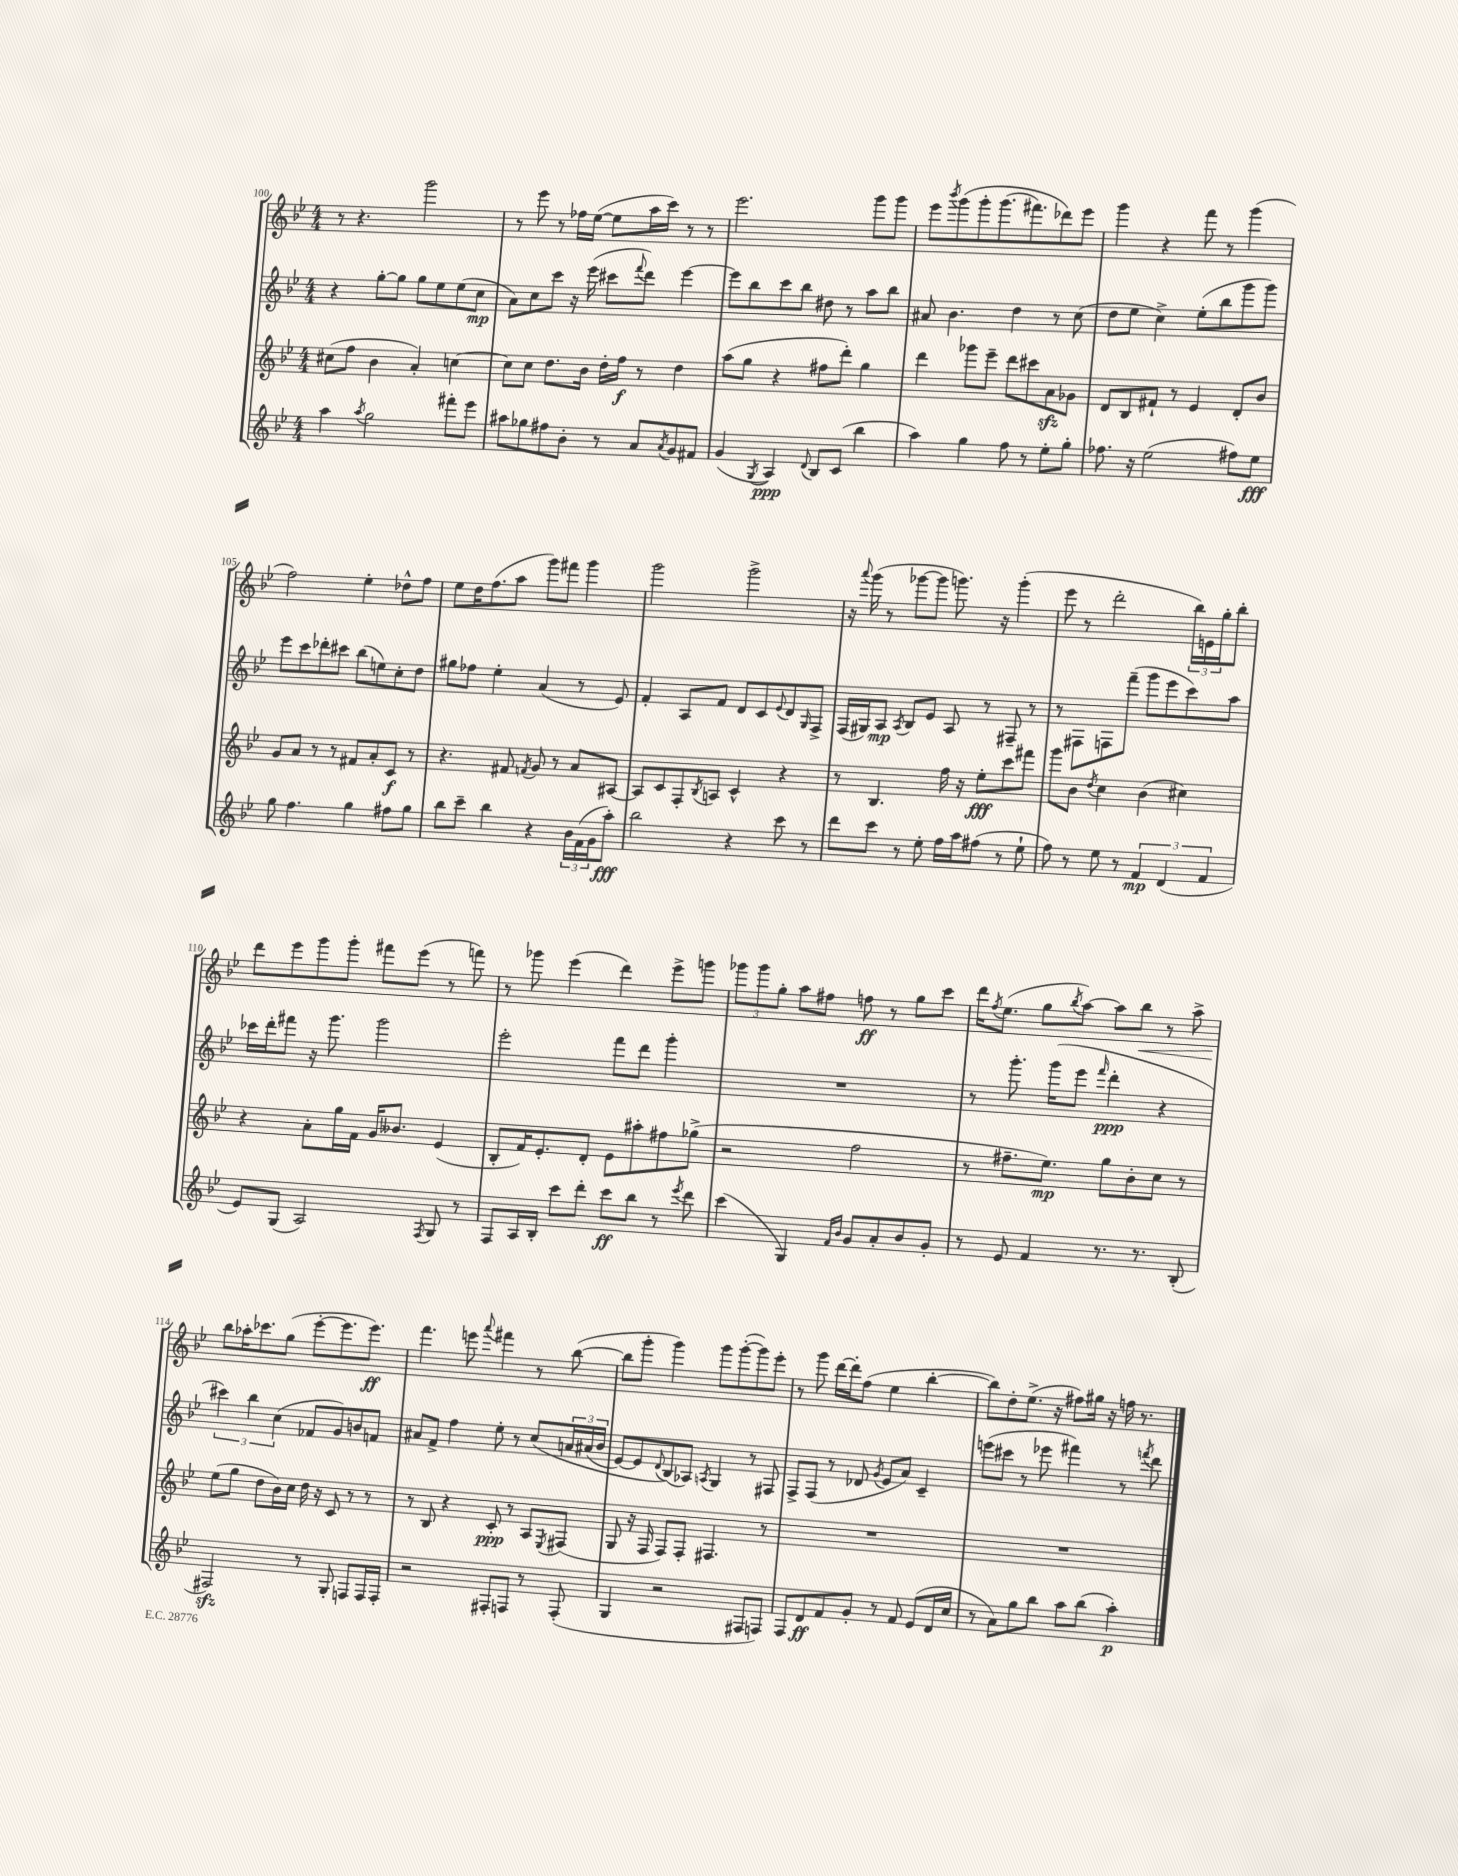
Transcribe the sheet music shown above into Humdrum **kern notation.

**kern	**dynam	**kern	**dynam	**kern	**dynam	**kern	**dynam
*part4	*part4	*part3	*part3	*part2	*part2	*part1	*part1
*staff4	*staff4	*staff3	*staff3	*staff2	*staff2	*staff1	*staff1
*clefG2	*	*clefG2	*	*clefG2	*	*clefG2	*
*k[b-e-]	*	*k[b-e-]	*	*k[b-e-]	*	*k[b-e-]	*
*M4/4	*	*M4/4	*	*M4/4	*	*M4/4	*
=100	=100	=100	=100	=100	=100	=100	=100
4aa\	.	(8cc#X\L	.	4r	.	8r	.
.	.	8ff\J	.	.	.	4.r	.
8qaa/	.	.	.	.	.	.	.
2gg\	.	4b-\	.	[8gg'\L	.	.	.
.	.	.	.	8gg\J]	.	.	.
.	.	4a'/)	.	8gg\L	.	2ggg\	.
.	.	.	.	8ee-\	.	.	.
8fff#X'\L	.	[4ccn\	.	(8ee-\	.	.	.
8eee-\J	.	.	.	8cc\J	mp	.	.
=101	=101	=101	=101	=101	=101	=101	=101
8aa#X\L	.	8cc\L]	.	8a\L)	.	8r	.
8gg-X\	.	8cc\J	.	8cc\	.	8eee-\	.
8ff#X\	.	8.dd\L	.	8ccc\J	.	8r	.
8b-'\J	.	.	.	16r	.	16ff-X\LL	.
.	.	16b-\Jk	.	(16eee-\	.	([16ee-\JJ	.
8r	.	16dd'\LL	.	8ccc#X\L	.	8ee-\L]	.
.	.	16ff\JJ	f	.	.	.	.
.	.	.	.	8qqfff/	.	.	.
8a/L	.	8r	.	8ddd\J)	.	16aa\L	.
.	.	.	.	.	.	16ccc\JJ)	.
8qa/	.	.	.	.	.	.	.
8g/	.	4dd\	.	[4eee-\	.	8r	.
8f#X/J	.	.	.	.	.	8r	.
=102	=102	=102	=102	=102	=102	=102	=102
(4g/	.	(8aa\L	.	8eee-\L]	.	2.eee-\	.
.	.	8gg\J	.	8bb-\	.	.	.
8qG/	.	.	.	.	.	.	.
4A/)	ppp	4r	.	8ccc\	.	.	.
.	.	.	.	8bb-\J	.	.	.
8qqd/	.	.	.	.	.	.	.
8B-/L	.	8ff#X\L	.	8dd#X\	.	.	.
(8c/J	.	8ddd'\J)	.	8r	.	.	.
4bb-\	.	4gg\	.	8aa\L	.	8ggg\L	.
.	.	.	.	8bb-\J	.	8ggg\J	.
=103	=103	=103	=103	=103	=103	=103	=103
4aa\)	.	4ddd\	.	8a#X/	.	8eee-\L	.
.	.	.	.	.	.	8qbbb-/	.
.	.	.	.	4.b-\	.	(8ggg\	.
4gg\	.	8ggg-X\L	.	.	.	8ggg'\	.
.	.	8eee-~\J	.	.	.	(8.ggg\	.
8ff\	.	8ddd\L	.	4dd\	.	.	.
.	.	.	.	.	.	8.fff#X\)	.
8r	.	8ccc#X\	.	.	.	.	.
8ee-'\L	.	8azz\	.	8r	.	8ddd-X\)	.
8gg'\J	.	8g-X\J	.	(8cc\	.	8eee-\J	.
=104	=104	=104	=104	=104	=104	=104	=104
8.ff-X\	.	8d/L	.	8dd\L	.	4ggg\	.
.	.	8B-/	.	8ee-\J	.	.	.
16r	.	.	.	.	.	.	.
(2ee-\	.	8f#X`/J	.	4cc^\)	.	4r	.
.	.	8r	.	.	.	.	.
.	.	4e-/	.	(8ee-'\L	.	8fff\	.
.	.	.	.	8bb-\	.	8r	.
8ff#X\L)	.	8d'/L	.	8ggg\	.	(4ggg\	.
8ee-\J	fff	8b-/J	.	8ggg\J)	.	.	.
!!LO:LB:g=z
=105	=105	=105	=105	=105	=105	=105	=105
8gg\	.	8g/L	.	8eee-\L	.	2ff\)	.
4.ff\	.	8a/J	.	8ccc\	.	.	.
.	.	8r	.	8ddd-X'\	.	.	.
.	.	8r	.	8ccc#X\J	.	.	.
4gg\	.	8f#X/L	.	(8bb-\L	.	4ee-'\	.
.	.	8a'/	.	8een\)	.	.	.
8ff#X\L	.	8c/J	f	8cc'\	.	8dd-X^^\L	.
8gg\J	.	8r	.	8dd\J	.	8ff\J	.
=106	=106	=106	=106	=106	=106	=106	=106
8bb-\L	.	4.r	.	8gg#X\L	.	8ee-\L	.
8ccc~\J	.	.	.	8ff-X\J	.	16dd\K	.
.	.	.	.	.	.	(8.ff\	.
4bb-\	.	.	.	4ee-'\	.	.	.
.	.	8f#X/	.	.	.	8aa\J	.
.	.	8qfn/	.	.	.	.	.
4r	.	8g/	.	(4a/	.	8ggg\L)	.
.	.	8r	.	.	.	8fff#X\J	.
24b-\LL	.	8a/L	.	8r	.	4ggg\	.
(24f\	.	.	.	.	.	.	.
24g\J	.	.	.	.	.	.	.
8aa'\J)	fff	[8A#X/J	.	8e-/)	.	.	.
=107	=107	=107	=107	=107	=107	=107	=107
2bb-\	.	8A#/L]	.	4f'/	.	2ggg\	.
.	.	8c/	.	.	.	.	.
.	.	8F'/	.	8A/L	.	.	.
.	.	8qB-/	.	.	.	.	.
.	.	8An/J	.	8f/J	.	.	.
4r	.	4c^^/	.	8d/L	.	2ggg^\	.
.	.	.	.	8c/	.	.	.
.	.	.	.	8qqe-/	.	.	.
8ccc\	.	4r	.	8d/	.	.	.
.	.	.	.	16qqG/	.	.	.
8r	.	.	.	8F^/J	.	.	.
=108	=108	=108	=108	=108	=108	=108	=108
8ddd\L	.	8r	.	(16F/LL	.	16r	.
.	.	.	.	.	.	8qqaaa/	.
.	.	.	.	16G#X/J)	.	(16ggg\	.
8ccc\J	.	4.B-/	.	8A/J	mp	8r	.
.	.	.	.	8qA/	.	.	.
8r	.	.	.	8B-/L	.	[8ggg-X\L	.
8ee-'\	.	.	.	8e-/J	.	8ggg-\J]	.
16ff\LL	.	16ff\	.	8A/	.	8.gggn\)	.
16aa\J	.	16r	.	.	.	.	.
(8ff#X\J	.	8ee-'\L	fff	8r	.	.	.
.	.	.	.	.	.	16r	.
8r	.	8ccc\	.	8F#X~/	.	(4ggg'\	.
8ee-`\	.	8fff#X\J	.	8r	.	.	.
=109	=109	=109	=109	=109	=109	=109	=109
8ff\)	.	8ggg\L	.	8r	.	8eee-\	.
8r	.	8b-\J	.	8F#X\L	.	8r	.
.	.	8qdd/	.	.	.	.	.
8ee-\	.	4cc\	.	8Fn\	.	2ddd'\	.
8r	.	.	.	(8fff~\J	.	.	.
6f/	mp	(4b-\	.	8ggg\L	.	.	.
.	.	.	.	8eee-\	.	.	.
(6d/	.	.	.	.	.	.	.
.	.	4cc#X\)	.	8ccc\)	.	24bb-\LL)	.
.	.	.	.	.	.	24en\	.
6f/	.	.	.	.	.	24gg'\J	.
.	.	.	.	8aa\J	.	8bb-'\J	.
!!LO:LB:g=z
=110	=110	=110	=110	=110	=110	=110	=110
8e-/L)	.	4r	.	16ccc-X\LL	.	8ddd\L	.
.	.	.	.	16ddd'\J	.	.	.
(8G/J	.	.	.	8fff#X\J	.	8eee-\	.
2A/)	.	8a'\L	.	16r	.	8ggg\	.
.	.	.	.	8.ggg\	.	.	.
.	.	16gg\L	.	.	.	8ggg'\J	.
.	.	16f\JJ	.	.	.	.	.
.	.	16g/KL	.	2ggg\	.	8fff#X\L	.
.	.	8.b--X/J	.	.	.	.	.
.	.	.	.	.	.	(8eee-\J	.
8qF/	.	.	.	.	.	.	.
8G/	.	(4e-/	.	.	.	8r	.
8r	.	.	.	.	.	8fffn\)	.
=111	=111	=111	=111	=111	=111	=111	=111
8F/L	.	8B-'/L	.	2eee-'\	.	8r	.
16A/L	.	16f/K)	.	.	.	8ggg-X\	.
16B-'/JJ	.	8.e-'/	.	.	.	.	.
8ccc\L	.	.	.	.	.	(4eee-\	.
8ddd'\J	.	8d'/J	.	.	.	.	.
8ccc\L	ff	8e-\L	.	8fff\L	.	4ddd\)	.
8bb-\J	.	8aa#X'\	.	8ddd\J	.	.	.
8r	.	8ff#X\	.	4ggg'\	.	8eee-^\L	.
8qeee-/	.	.	.	.	.	.	.
8ddd\	.	(8gg-X^\J	.	.	.	8gggn\J	.
=112	=112	=112	=112	=112	=112	=112	=112
(4ccc\	.	2r	.	1r	.	12ggg-X\L	.
.	.	.	.	.	.	12ggg-\	.
.	.	.	.	.	.	12gg'\J	.
4G/)	.	.	.	.	.	8aa\L	.
.	.	.	.	.	.	8ff#X\J	.
16qqf/LL	.	.	.	.	.	.	.
16qqb-/JJ	.	.	.	.	.	.	.
8g/L	.	2ff\	.	.	.	8ffn\	ff
8a'/	.	.	.	.	.	8r	.
8b-/	.	.	.	.	.	8gg\L	.
8g'/J	.	.	.	.	.	8ccc\J	.
=113	=113	=113	=113	=113	=113	=113	=113
8r	.	8r	.	8r	.	16ddd\KL	.
.	.	.	.	.	.	8qff/	.
.	.	.	.	.	.	(8.ee-\J	.
8e-/	.	8.ff#X~\L	.	8.ggg'\	.	.	.
4f/	.	.	.	.	.	8gg\L	.
.	.	8.ee-\J)	mp	(16ggg\KL	.	.	.
.	.	.	.	.	.	8qbb-/	.
.	.	.	.	8eee-\J	.	[8aa\J)	.
.	.	.	.	16qqfff/	.	.	.
8.r	.	8gg\L	.	4ddd'\	ppp	8aa\L]	.
!	!	!	!	!	!	!	!LO:HP:b
.	.	8b-'\	.	.	.	8bb-\J	<
8.r	.	.	.	.	.	.	.
.	.	8cc\J	.	4r	.	8r	.
(8B-'/	.	8r	.	.	.	8aa^\	.
!!LO:LB:g=z
=114	=114	=114	=114	=114	=114	=114	=114
2F#Xzz/)	.	(8ee-\L	.	6ccc#X\)	.	8bb-\L	.
.	.	8gg\J	.	.	.	16aa-X'\K	[
.	.	.	.	6bb-\	.	.	.
.	.	.	.	.	.	8.ccc-X\	.
.	.	8dd\L	.	.	.	.	.
.	.	.	.	(6cc\	.	.	.
.	.	16b-\L)	.	.	.	(8gg\J	.
.	.	16cc\JJ	.	.	.	.	.
8r	.	16dd\	.	8f-X/L	.	[8eee-'\L	.
.	.	16r	.	.	.	.	.
8G'/	.	8c/	.	8g/)	.	8.eee-\]	.
8Fn/L	.	8r	.	8bn/	.	.	.
.	.	.	.	.	.	8.eee-\J)	ff
16F/L	.	8r	.	8fn/J	.	.	.
16F'/JJ	.	.	.	.	.	.	.
=115	=115	=115	=115	=115	=115	=115	=115
2r	.	8r	.	8a#X/L	.	4.fff\	.
.	.	8B-/	.	8f^/J	.	.	.
.	.	4r	.	4ff\	.	.	.
.	.	.	.	.	.	8eeen\	.
.	.	.	.	.	.	8qqaaa/	.
8F#X'/L	.	8c'/	ppp	8ee-'\	.	4fff#X\	.
8Fn/J	.	8r	.	8r	.	.	.
8r	.	8A/L	.	(8cc/L	.	8r	.
.	.	8qE-/	.	.	.	.	.
(8F'/	.	(8F#X/J	.	24an/L	.	([8bb-\	.
.	.	.	.	(24a#X/	.	.	.
.	.	.	.	24b-/JJ	.	.	.
=116	=116	=116	=116	=116	=116	=116	=116
4G/	.	8G/	.	[8e-/L)	.	8bb-\L]	.
.	.	16r	.	8e-/]	.	8ggg'\J	.
.	.	16F/	.	.	.	.	.
.	.	.	.	8qqd/	.	.	.
2r	.	8F/L)	.	(8B-/)	.	4ggg\)	.
.	.	8F'/J	.	8A-X/J)	.	.	.
.	.	.	.	8qAn/	.	.	.
.	.	4.F#X/	.	4G/	.	8ggg\L	.
.	.	.	.	.	.	([8ggg'\	.
8F#X/L	.	.	.	8r	.	8ggg\])	.
8Fn/J)	.	8r	.	8F#X/	.	8eee-'\J	.
=117	=117	=117	=117	=117	=117	=117	=117
8F/L	.	1r	.	8F^/L	.	8r	.
8d/	ff	.	.	(8F/J	.	8ggg\	.
8f/	.	.	.	8r	.	[16ddd\LL	.
.	.	.	.	.	.	16ddd'\J]	.
8g'/J	.	.	.	8d-X/	.	(8ff\J	.
.	.	.	.	8qg/	.	.	.
8r	.	.	.	8e-/L	.	4ee-\	.
8f/	.	.	.	8a/J)	.	.	.
(8e-/L	.	.	.	4c~/	.	[4bb-'\	.
16d/L	.	.	.	.	.	.	.
16cc/JJ	.	.	.	.	.	.	.
=118	=118	=118	=118	=118	=118	=118	=118
8r	.	1r	.	(8eeen\L	.	8bb-\L])	.
8a\L)	.	.	.	8ccc#X\J	.	8dd'\	.
8gg\	.	.	.	8r	.	(8.ee-^\J	.
8bb-\J	.	.	.	8eee-X\	.	.	.
.	.	.	.	.	.	16r	.
8aa\L	.	.	.	4fff#X\)	.	8ff#X\L)	.
(8bb-\J	.	.	.	.	.	16gg#X\Jk	.
.	.	.	.	.	.	16r	.
4aa'\)	p	.	.	8r	.	16ffn\	.
.	.	.	.	.	.	8.r	.
.	.	.	.	8qfffn/	.	.	.
.	.	.	.	8ddd\	.	.	.
==	==	==	==	==	==	==	==
*-	*-	*-	*-	*-	*-	*-	*-
